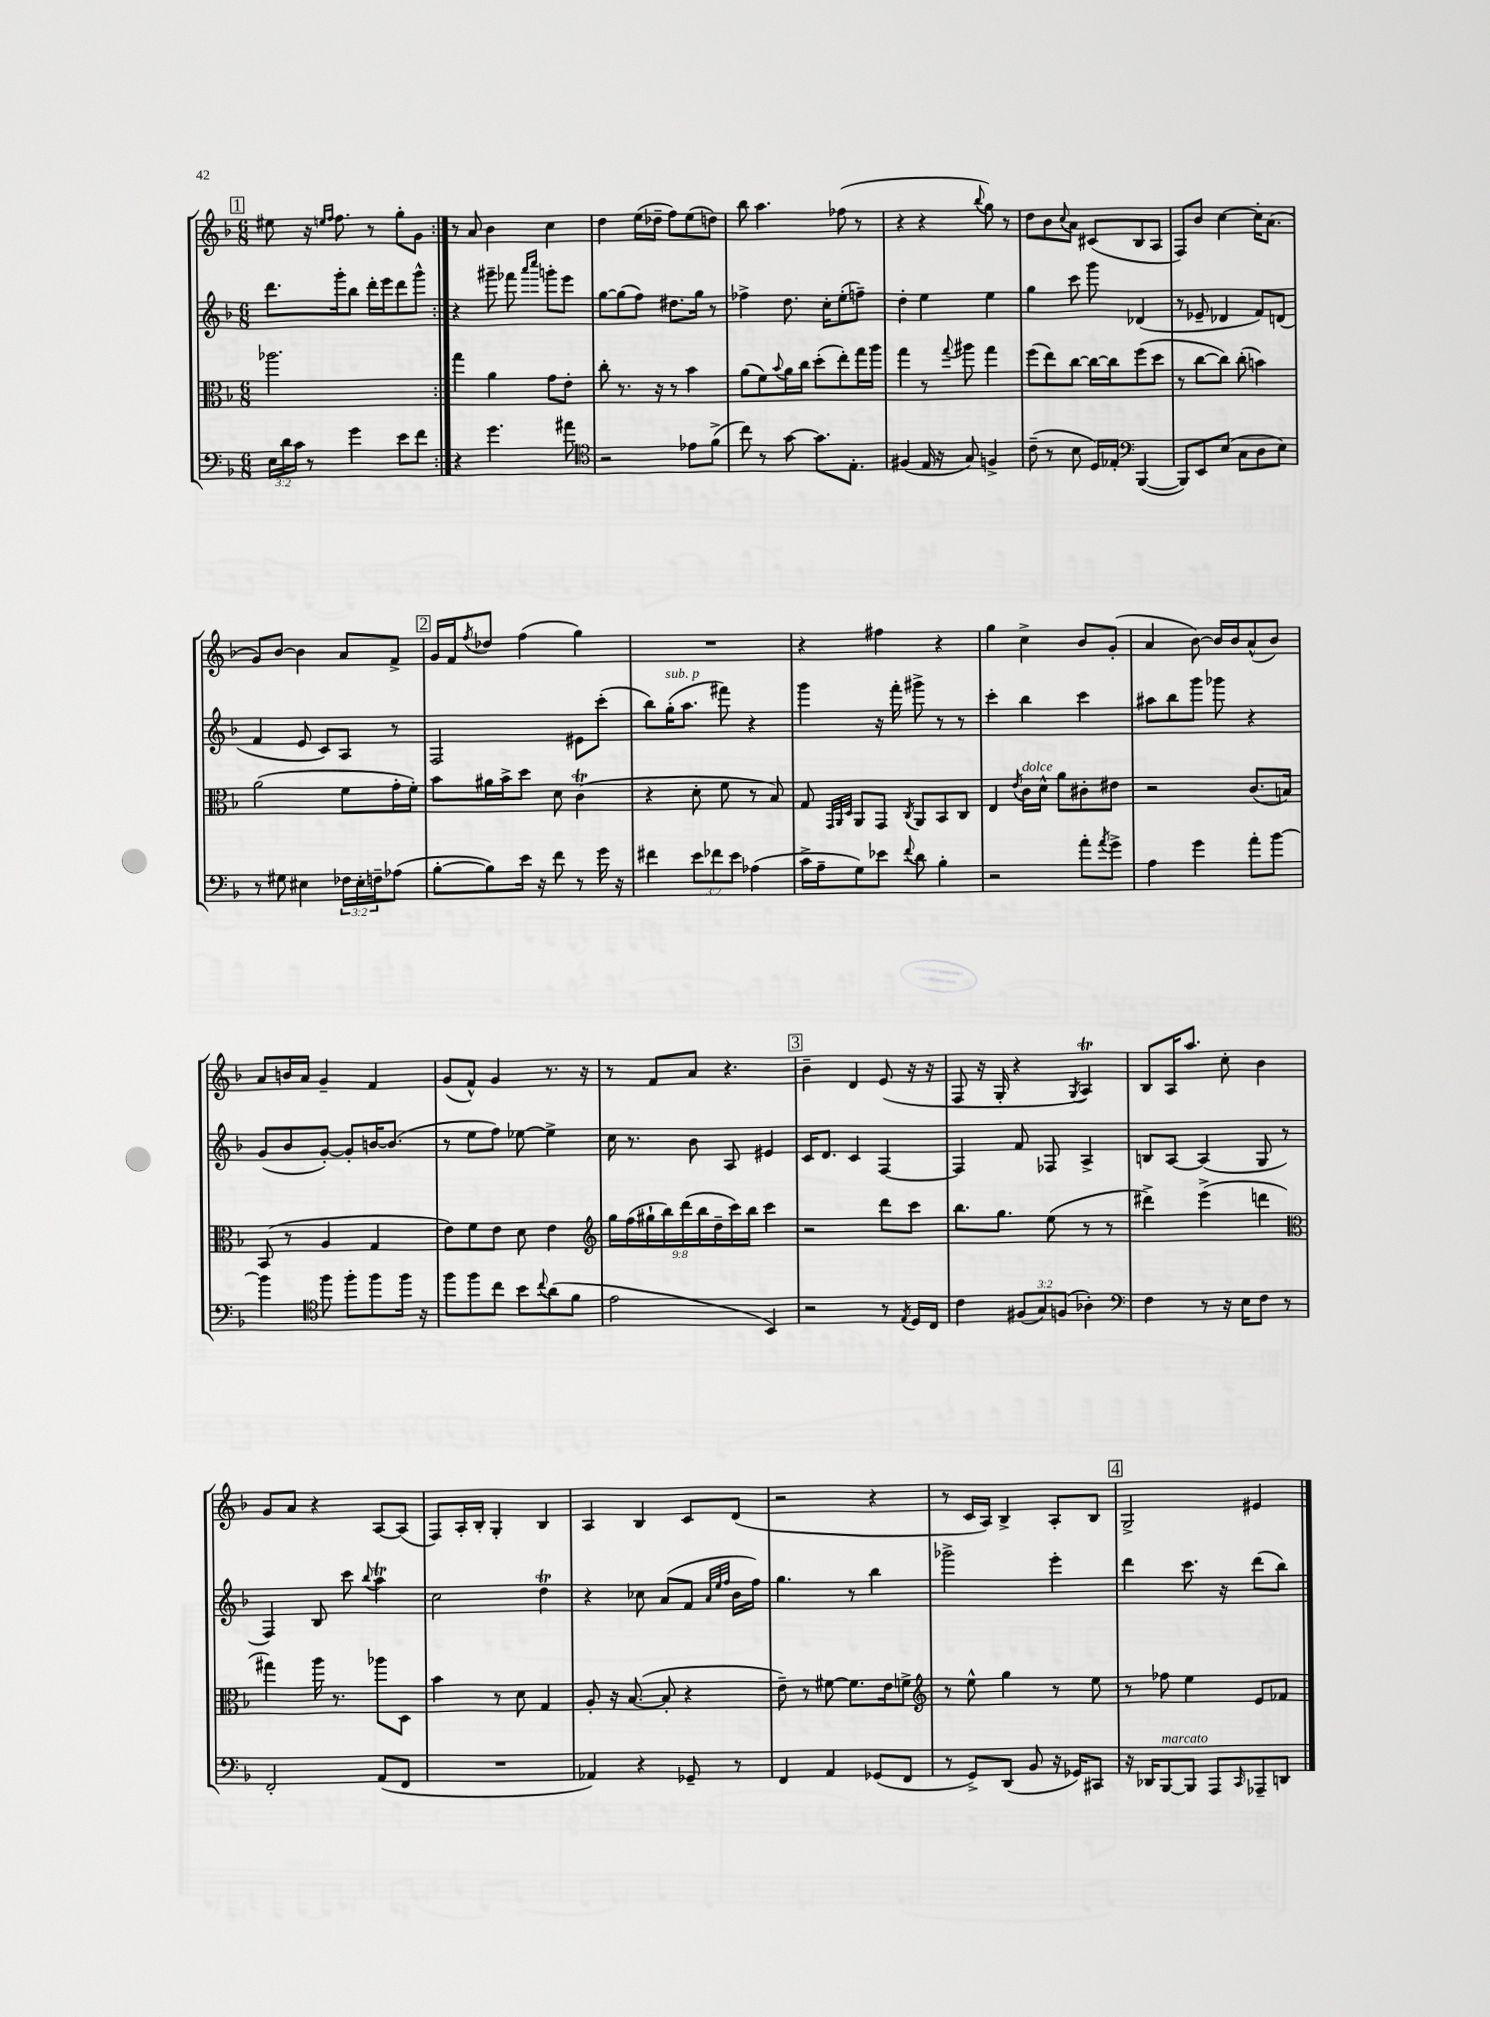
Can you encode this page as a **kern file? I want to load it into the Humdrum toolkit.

**kern	**kern	**kern	**kern
*staff4	*staff3	*staff2	*staff1
*clefF4	*clefC3	*clefG2	*clefG2
*k[b-]	*k[b-]	*k[b-]	*k[b-]
*M6/8	*M6/8	*M6/8	*M6/8
24E	2.aa-	8.ddd	8ee#
24d	.	.	.
24c	.	.	.
8r	.	.	16r
.	.	.	16qqee
.	.	.	16qqff
.	.	16ggg'	8.ff
4g	.	8bb-	.
.	.	16ddd'	8r
.	.	16eee	.
8e	.	8ddd	8gg'
8f	.	8ggg^^	8g
=:|!	=:|!	=:|!	=:|!
4r	4gg	4r	8r
.	.	.	8a
4.g	4a	8ggg#~	4b-
.	.	8fff-	.
.	.	16qqaaa	.
.	.	16qqcccc	.
.	8g	8ggg'	4cc
8a#	8e'	8eee	.
=	=	=	=
*clefC4	*	*	*
2r	8cc'	[8gg	4dd
.	8.r	(8gg]	.
.	.	8ff)	(16ee
.	16r	.	16dd-~
.	8r	8.dd#	8ff)
8e-	4b-	.	(8ee
.	.	16gg	.
(8f^	.	8r	8dd)
=	=	=	=
8cc)	(8a	4ff-^	8bb-
8r	8f)	.	4.aa
.	8qqb-	.	.
[8g	16a	8.dd	.
.	16cc	.	.
8.g]	(8dd'	.	.
.	.	16cc'	.
.	8ee')	(8ee'	(8ff-
8.E'	.	.	.
.	16gg	8ff~)	8r
.	16aa	.	.
=	=	=	=
(4F#	4gg	4dd'	4r
16E	8r	4ee	4r
16r	.	.	.
.	8qqgg	.	.
8G)	8aa#	.	.
.	.	.	8qqbb-
4F^	4gg	4ee	8gg)
.	.	.	8r
=	=	=	=
(8c~	(8ff	4gg	8dd
8r	8ee)	.	8b-
.	.	.	8qqcc
8B-	[8cc	8ccc	8a
16D)	16cc_	8ggg	(8c#
16E-'	16cc]	.	.
*clefF4	*	*	*
([4BBB-	(8ff	(4d-	8B-
.	8dd	.	8A
=	=	=	=
8BBB-])	8r	8r	8F)
8EE	[8cc	8e-~	8b-
(8E	8cc])	4d-	[4cc
8C	(8cc'	.	.
8D	4b)	8f)	16cc']
.	.	.	(8.a
8E)	.	(8d	.
=	=	=	=
8r	(2a	4f	8g)
8G#	.	.	[8b-
4E#	.	8e	4b-]
.	.	8c)	.
24F-	8f	8A	8a
24E#'	.	.	.
24F~	.	.	.
(8A-	16g'	8r	8f^
.	16f')	.	.
=	=	=	=
[8B-'	8b-	2F	16g
.	.	.	16f
.	.	.	8qff
8B-])	16a#	.	8dd-
.	16b-^	.	.
16e	8dd	.	(4ff
16r	.	.	.
8f	8d	.	.
8r	(4c	8e#	4gg)
16g	.	(8ccc'	.
16r	.	.	.
=	=	=	=
4f#	4r	8bb-)	2.r
.	.	(16gg'	.
.	.	8.aa	.
12e	8d'	.	.
12f-	.	.	.
.	8f	8fff#)	.
12e	.	.	.
(4A-	8r	4r	.
.	8B-)	.	.
=	=	=	=
16c^	8G	4ggg	4r
16A~	.	.	.
.	32qqGG	.	.
.	32qqAA	.	.
.	32qqD	.	.
8G)	8AA	.	.
8e-	8GG	16r	4ff#
.	.	16fff'	.
8qqf	8qC	.	.
8d	8AA	8ggg#^	.
4B-'	8BB-	8r	4r
.	8C	8r	.
=	=	=	=
2r	4E	4ccc'	4gg
.	8qe	.	.
.	16c	4bb-	4cc^
.	16d^^	.	.
.	8a	.	.
8a'	8c#'	4ccc	8b-
8qa	.	.	.
8g^	8e#	.	(8g'
=	=	=	=
4A	2r	8aa#	4a
.	.	8bb-	.
4g	.	8ggg	[8b-)
.	.	8ggg-	16b-]
.	.	.	16b-
8a'	(8.c	4r	(8a^^
[8b-	.	.	8b-)
.	16B)	.	.
=	=	=	=
4b-]	(8BB-	(8g	8a
.	8r	8b-	16b
.	.	.	16a
*clefC4	*	*	*
8ff	4A	[8g')	4g~
8ff'	.	8g']	.
8ff	4G	[16b	4f
.	.	(8.b]	.
16ff	.	.	.
16r	.	.	.
=	=	=	=
8ff	8e)	8r	(8g
8ff	8f	8ee	8f^^)
8cc	8e	8ff)	4g
8b-	8d	[8ee-	.
8qqcc	.	.	.
(8a	4e	4ee-^]	8.r
8f	.	.	.
.	.	.	16r
=	=	=	=
*	*clefG2	*	*
2e	18gg	16cc	8r
.	(18ff	.	.
.	.	8.r	.
.	18gg#`	.	.
.	.	.	8f
.	18bb-)	.	.
.	(18ddd	.	.
.	.	8b-	8a
.	18bb-	.	.
.	18dd~	.	.
.	.	8A	4.r
.	18ccc)	.	.
.	18bb-	.	.
4BB-)	4ccc	4e#	.
=	=	=	=
2r	2r	16c	4b-~
.	.	8.d	.
.	.	4c	4d
8r	8ddd	[4F	(8e
8qE	.	.	.
16D	8ccc	.	16r
16C	.	.	16r
=	=	=	=
4c	8.bb-	4F]	8F
.	.	.	16r
.	8.gg	.	16G'
(12F#	.	8f	4r
12G)	.	.	.
.	(8ee	8F-	.
(12F	.	.	.
.	.	.	8qG
4A-')	8r	4A^	4A)
.	8r	.	.
=	=	=	=
*clefF4	*	*	*
4F	4ddd#^)	8B	8B-
.	.	[8A	16A
.	.	.	8.aa
8r	(4eee^	(4A]	.
16r	.	.	8cc'
16E	.	.	.
8F	4ddd	8G	4b-
8r	.	8r	.
=	=	=	=
*	*clefC3	*	*
2FF'	4gg#)	4F)	8g
.	.	.	8a
.	16aa	8B-	4r
.	8.r	.	.
.	.	8ccc	.
.	.	8qqbb-	.
(8AA	8aa-	4aa	[8A
8FF	8D	.	(8A]
=	=	=	=
2.r	4b-	2cc	8F)
.	.	.	16A'
.	.	.	16B-'
.	8r	.	4G'
.	8d	.	.
.	4G	4dd	4B-
=	=	=	=
4AA-)	8A'	4r	4A
.	16r	.	.
.	([8.B-	.	.
4r	.	8cc-	4B-
.	8B-']	(8a	.
8GG-~	4r	8f	8c
.	.	32qqa	.
.	.	32qqee	.
.	.	32qqff	.
8r	.	16b-	(8d
.	.	16ff)	.
=	=	=	=
4FF	8e~)	4.gg	2r
.	8r	.	.
4AA	[8f#	.	.
.	8.f#]	8r	.
(8GG-	.	4bb-	4r
.	16e	.	.
8FF	8f^	.	.
=	=	=	=
*	*clefG2	*	*
8r	8r	2ggg-^	8r
8GG^)	8ee^^	.	16c
.	.	.	16A)
(8DD	4gg	.	4B-^
8BB-	.	.	.
16r	8r	4eee'	8A'
16GG-)	.	.	.
8CC#	8ee	.	8B-
=	=	=	=
16r	8r	4ddd	2G^
16DD-	.	.	.
[8BBB-	8ff-	.	.
8BBB-]	4ee	8.ccc	.
8AAA	.	.	.
.	.	16r	.
16qqCC	.	.	.
8AAA-~	8e	(8ddd	4e#
8DD	8f-	8bb-)	.
==	==	==	==
*-	*-	*-	*-
